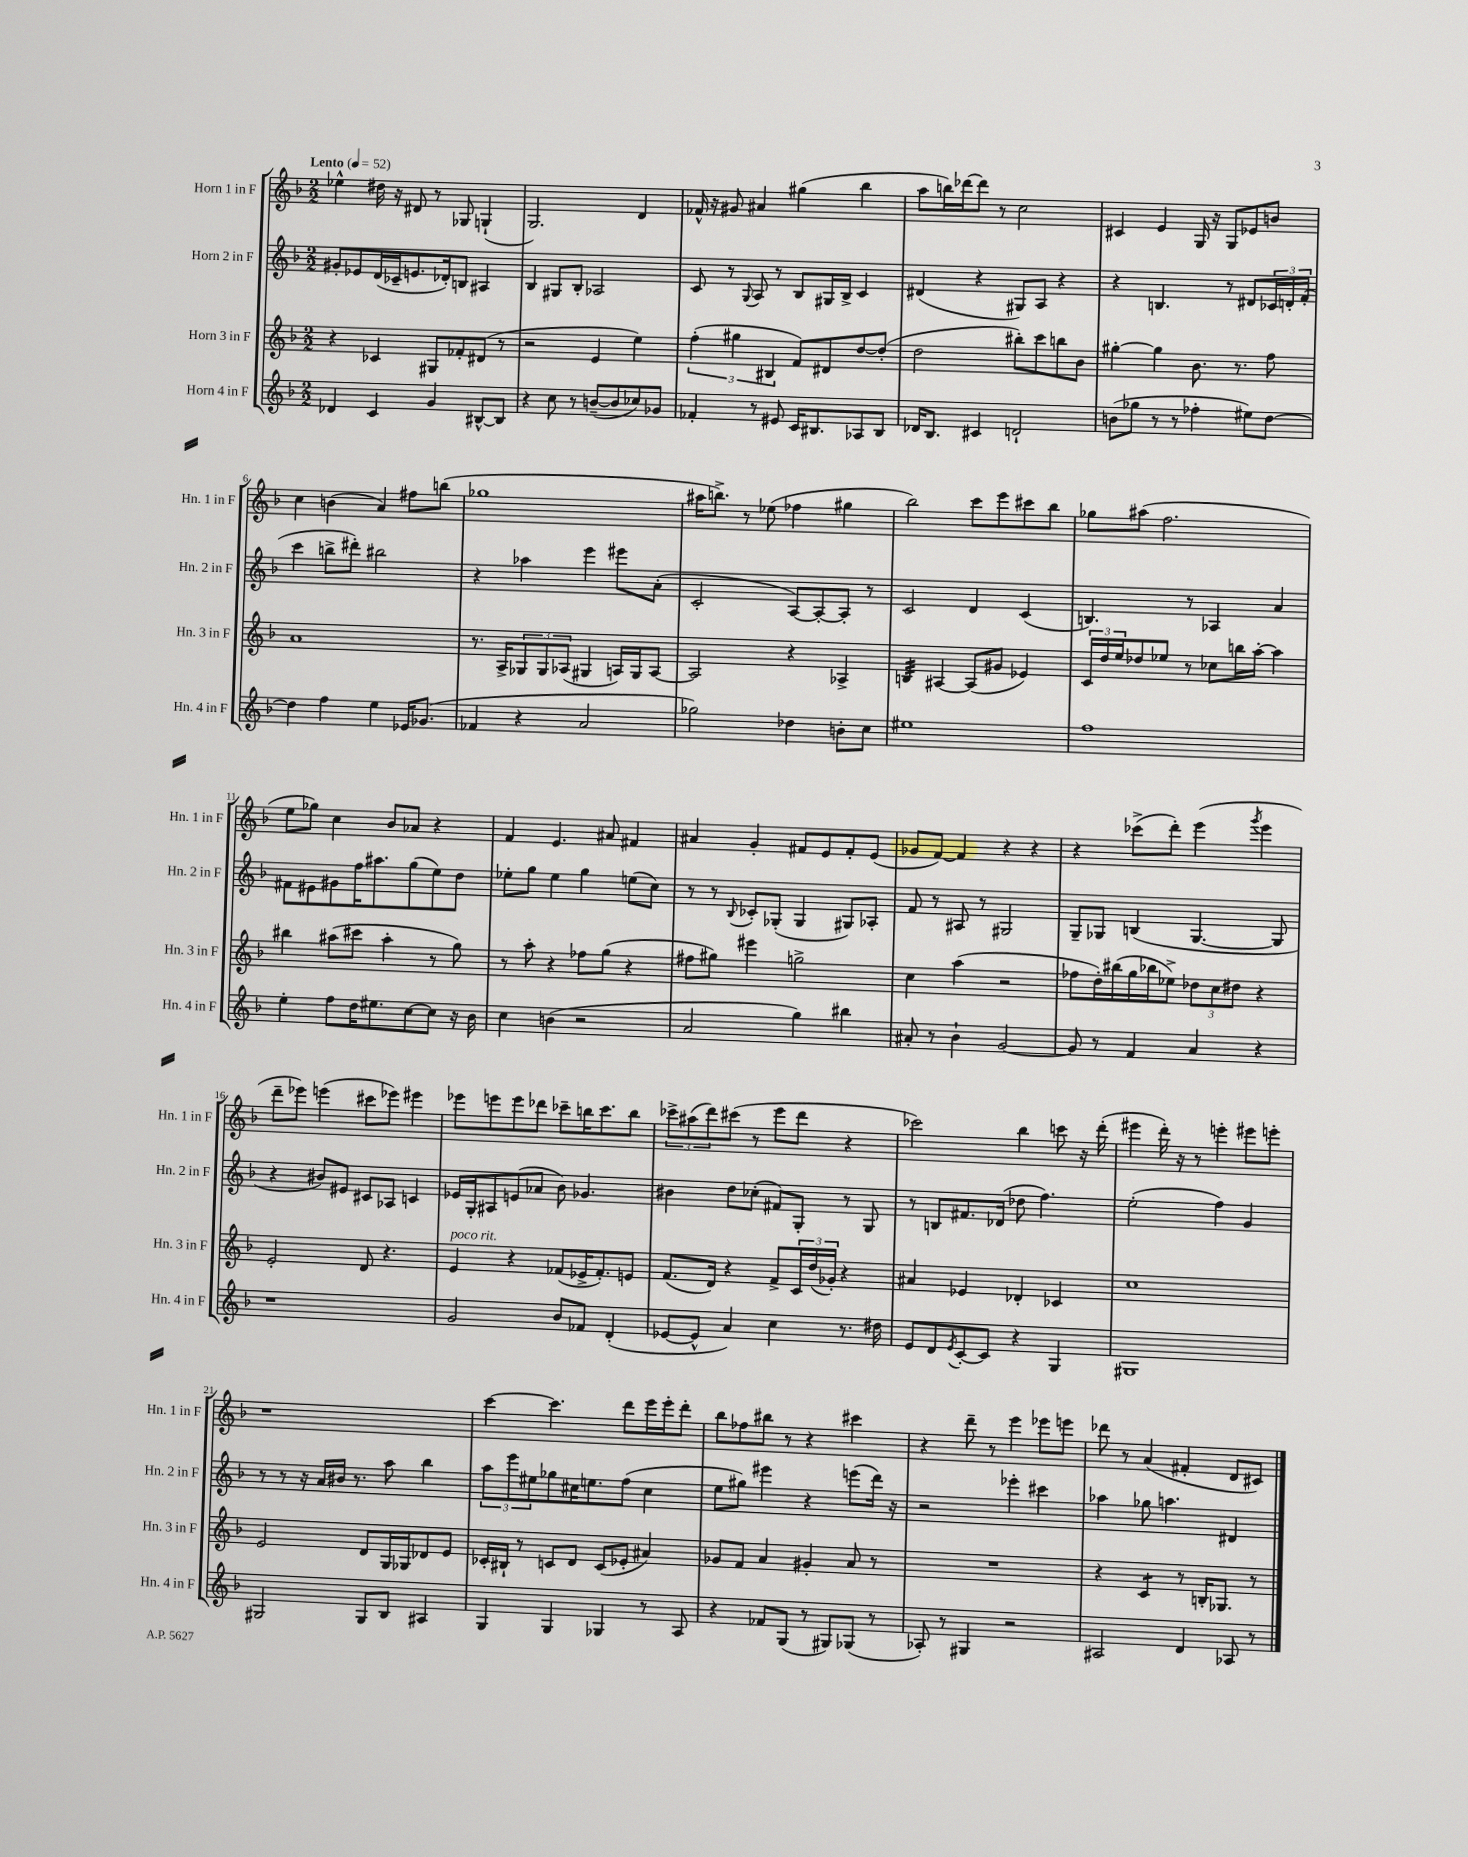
<<
\new StaffGroup <<
\new Staff = "s0" \with { instrumentName = "Horn 1 in F" shortInstrumentName = "Hn. 1 in F" } {
    \clef treble \key f \major \numericTimeSignature \time 2/2 \tempo "Lento" 4 = 52
    ees''4-^ dis''16 r16 dis'8 r8 ges8 g4-!( |
    g2.) d'4 |
    fes'16-^ r16 gis'8 ais'4 gis''4( bes''4 |
    a''8 b''16) des'''16~ des'''8 r8 c''2 |
    cis'4 e'4 g16 r16 g8 ees'8 b'8 |
    c''4 b'4( a'4) fis''8 b''8( |
    ges''1 |
    ais''16 b''8.->) r8 ees''8( fes''4 gis''4 |
    bes''2) c'''8 e'''8 cis'''8 bes''8 |
    ges''8 ais''8( f''2. |
    e''8 ges''8) c''4 bes'8 aes'8 r4 |
    f'4 e'4. ais'8 fis'4 |
    ais'4 g'4-. fis'8 e'8 fis'8-. e'8( |
    ges'8 f'8~) f'4 r4 r4 |
    r4 ces'''8->( d'''8-.) e'''4( \acciaccatura { g'''8 } e'''4 |
    d'''8-- ees'''8) e'''4( cis'''8 ees'''8) eis'''4 |
    ees'''8 e'''8 e'''8 des'''8 ces'''8-- b''16 ces'''8. b''8 |
    \tuplet 3/2 { ces'''8-> ais''8( d'''8) } cis'''8( r8 e'''8 d'''8 r4 |
    ces'''2) bes''4 c'''8 r16 d'''16-.( |
    eis'''4 d'''16-.) r16 r8 e'''4-. eis'''8 e'''8-. |
    r1 |
    c'''4~ c'''4. d'''8 e'''16 e'''16-. d'''8-. |
    bes''8 fes''8 bis''8 r8 r4 cis'''4 |
    r4 d'''8-- r8 e'''4 ees'''8 e'''8 |
    des'''8 r8 a'4( fis'4-. d'8 cis'8) \bar "|." |
}
\new Staff = "s1" \with { instrumentName = "Horn 2 in F" shortInstrumentName = "Hn. 2 in F" } {
    \clef treble \key f \major \numericTimeSignature \time 2/2
    gis'8-. ees'8 d'16( ces'16-- e'8. des'16-.) b8 ais4 |
    bes4 gis8 bes8-. aes2 |
    c'8 r8 \appoggiatura { g8 } a8 r8 bes8 gis16 bes16-> c'4 |
    dis'4( r4 gis8) a8 r4 |
    r4 b4. r8 dis'8 \tuplet 3/2 { ces'16 d'16-. f'16-.( } |
    c'''4 b''8-> dis'''8-.) bis''2 |
    r4 aes''4 e'''4 eis'''8 a'8-.( |
    c'2-. a8~) a8~-. a8-. r8 |
    c'2 d'4 c'4( |
    b4.) r8 aes4 a'4 |
    fis'8 eis'8 gis'8 f''16 ais''8. g''8( e''8) d''8 |
    ees''8-. g''8 ees''4 g''4 e''8( c''8) |
    r8 r8 \appoggiatura { bes8 } ces'8-. ges8-.( ges4 gis8) aes8-. |
    f'8 r8 ais8 r8 gis2 |
    g8-- ges8 b4( ges4.~ ges8 |
    r4 bis'8) eis'8 cis'8 aes8 c'4 |
    ees'16 g16-. ais8 e'8( aes'8 bes'8) ges'4. |
    bis'4 d''8 ces''8-.( fis'8) g8-. r8 g8 |
    r8 b8 fis'8. des'16( des''8 f''4.) |
    e''2-.( f''4) g'4 |
    r8 r8 r16 a'16 bis'16 r8. a''8 bes''4 |
    \tuplet 3/2 { a''8 e'''8 eis''8 } ges''8 cis''16 e''8. f''8( cis''4 |
    e''8 gis''8) eis'''4 r4 e'''8( d'''16) r16 |
    r2 ees'''4-. cis'''4 |
    aes''4 ges''8 a''4. dis'4 \bar "|." |
}
\new Staff = "s2" \with { instrumentName = "Horn 3 in F" shortInstrumentName = "Hn. 3 in F" } {
    \clef treble \key f \major \numericTimeSignature \time 2/2
    r4 ces'4 gis8 fes'8-. dis'8( r8 |
    r2 e'4 e''4) |
    \tuplet 3/2 { f''4-.( gis''4 bis4 } f'8) dis'8 d''8~ d''8-.( |
    d''2 bis''8-.) c'''8 b''8 bes'8 |
    gis''4~-. gis''4 bes'8. r8. f''8 |
    a'1 |
    r8. a16-> \tuplet 3/2 { ges8 ges8 aes8( } gis4 a16) gis16 a8~ |
    a2 r4 aes4-> |
    b4:32 ais4~ ais8( gis'8 ees'4) |
    \tuplet 3/2 { c'16 d''16 e''16 } des''8 ees''8 r8 ces''8 b''16 a''16~-. a''4 |
    bis''4 ais''8( cis'''8 ais''4-. r8 g''8) |
    r8 a''8-. r4 fes''8 g''8( r4 |
    fis''8 gis''8) eis'''4 g''2-> |
    c''4 a''4( r2 |
    fes''8 d''16-.) bis''16( g''16 bes''16 ees''8->) \tuplet 3/2 { des''8 c''8 dis''8 } r4 |
    e'2-. d'8 r4. |
    e'4^\markup { \italic "poco rit." } r4 fes'8( ees'16-> fes'8.-.) e'8 |
    f'8.( d'16) r4 f'8-> \tuplet 3/2 { c'16 d''16( ges'16-.) } r4 |
    ais'4 ees'4 des'4-. ces'4 |
    c''1 |
    e'2 d'8 g16 ges16 des'8 e'8 |
    ces'16-. bis16-! r8 c'8 d'8 c'8( ees'8-. ais'4) |
    ges'8 f'8 a'4 gis'4-. a'8 r8 |
    R1 |
    r4 c'4:8 r8 b16-. ges8. r8 \bar "|." |
}
\new Staff = "s3" \with { instrumentName = "Horn 4 in F" shortInstrumentName = "Hn. 4 in F" } {
    \clef treble \key f \major \numericTimeSignature \time 2/2
    des'4 c'4 g'4 bis8~-^ bis8 |
    r4 c''8 r8 b'8~--( b'8 ces''8) ges'8 |
    fes'4-. r8 eis'8 c'16 bis8. aes8 bis8 |
    des'16 bes8. cis'4 d'2-! |
    b'8( ges''8 r8 r8 fes''4-. eis''8) d''8~ |
    d''4 f''4 e''4 ees'16 ges'8.( |
    fes'4 r4 a'2 |
    ges''2) des''4 b'8-. c''8 |
    eis''1 |
    f''1 |
    e''4-. f''8 d''16 eis''8. c''8~ c''8 r16 bes'16 |
    c''4 b'4( r2 |
    a'2 g''4) bis''4 |
    ais'8-. r8 bes'4-! g'2~ |
    g'8 r8 f'4 a'4 r4 |
    r1 |
    g'2 bes'8 fes'8 d'4-.( |
    ees'8~ ees'8-^ a'4) c''4 r8. dis''16 |
    e'8 d'8 \acciaccatura { e'8 } c'8~-. c'8 r4 g4 |
    gis1 |
    gis2 gis8 bes8 ais4 |
    g4 g4 ges4 r8 a8 |
    r4 fes'8 g8( r8 gis8) ges8( r8 |
    aes8-.) r8 gis4 r2 |
    ais2 d'4 aes8 r8 \bar "|." |
}
>>
>>
